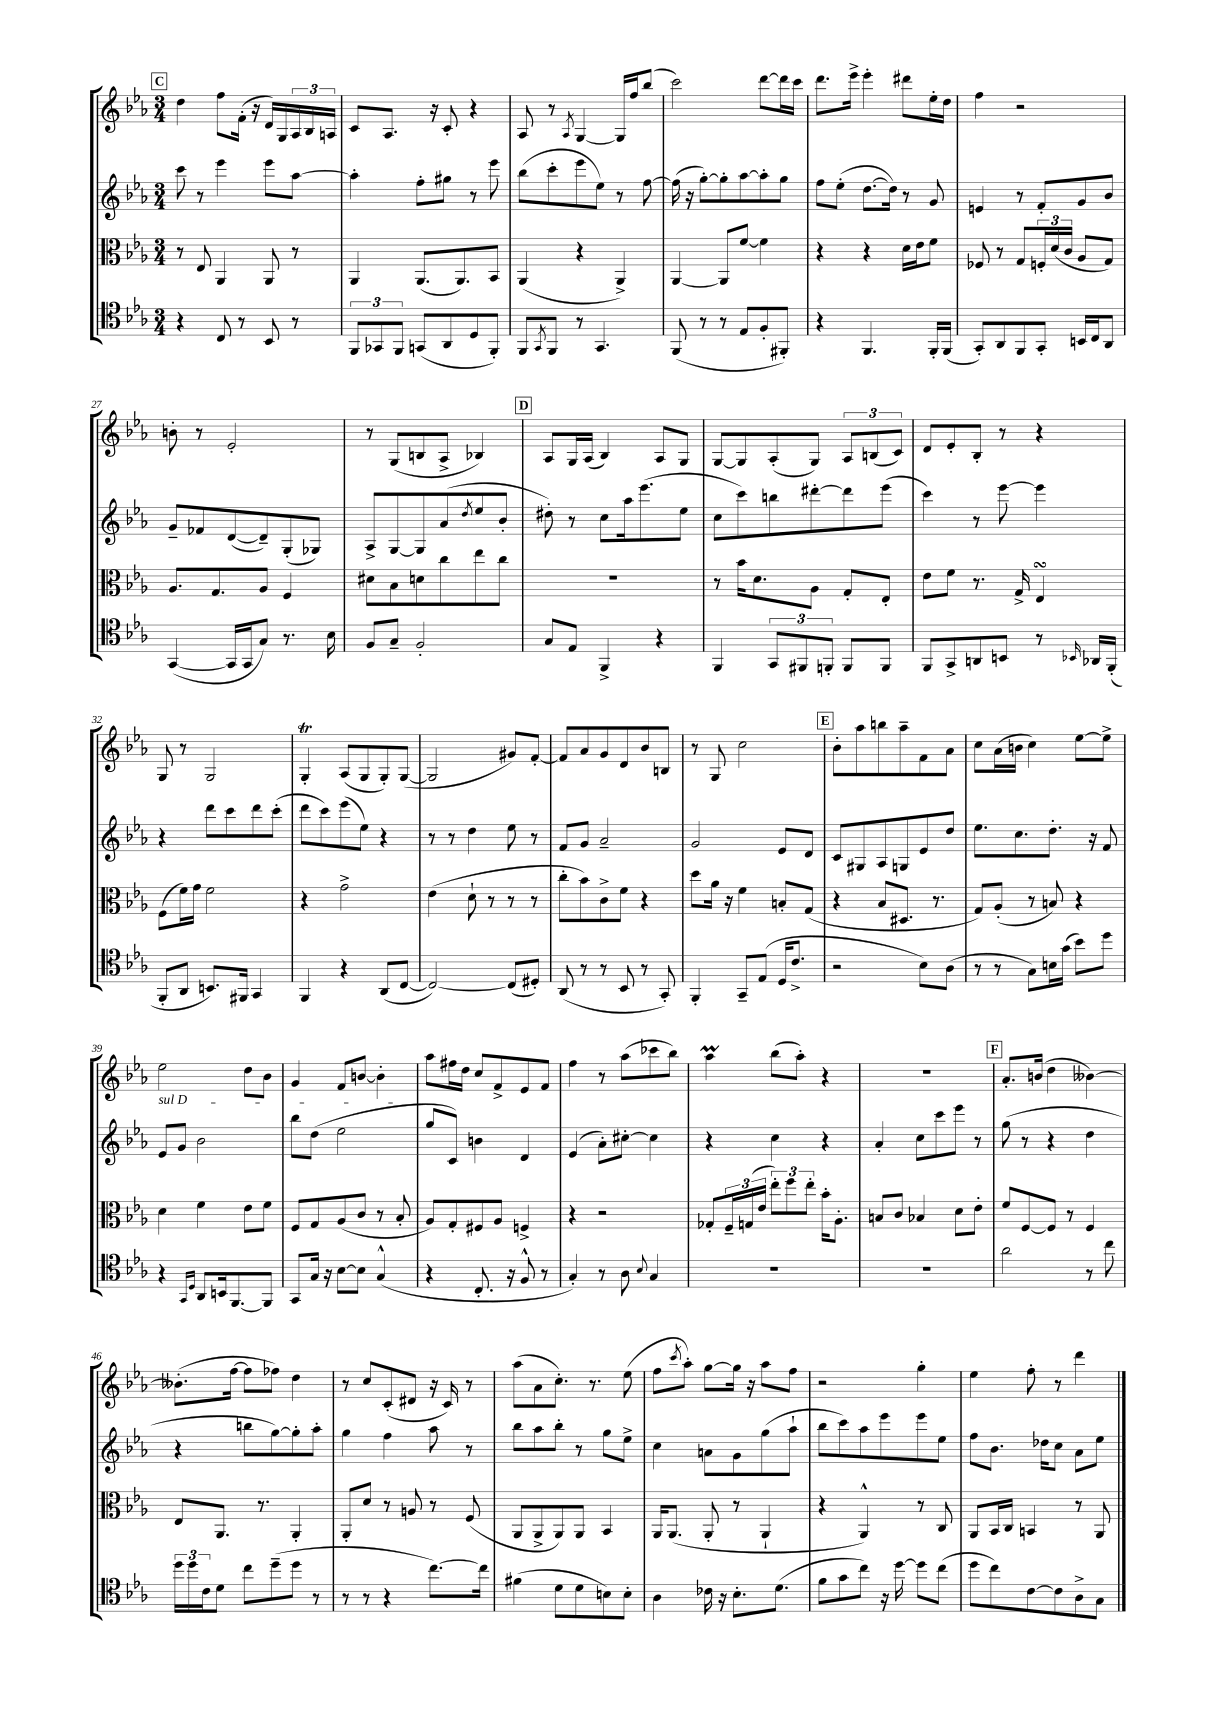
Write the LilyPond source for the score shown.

<<
\new StaffGroup <<
\new Staff = "s0" {
    \clef treble \key ees \major \numericTimeSignature \time 3/4
    \mark \markup { \box "C" } d''4 f''8 f'16-.( r16 d'16) g16 \tuplet 3/2 { aes16 bes16 a16 } |
    c'8 aes8. r16 c'8-. r4 |
    aes8 r8 \acciaccatura { aes8 } g4~ g16 f''16 bes''8( |
    c'''2) d'''8~ d'''16 c'''16 |
    d'''8. ees'''16-> ees'''4-. dis'''8 ees''16-. d''16 |
    f''4 r2 |
    b'8-. r8 ees'2-. |
    r8 g8( b8 aes8-> bes4) |
    \mark \markup { \box "D" } aes8 g16 aes16( bes4) aes8 g8 |
    g8~ g8 aes8-.( g8) \tuplet 3/2 { aes8 b8( c'8) } |
    d'8 ees'8-. bes8-. r8 r4 |
    g8 r8 g2 |
    g4-.\trill aes8( g8 g8-.) g8~( |
    g2 gis'8) f'8~-. |
    f'8 aes'8 g'8 d'8 bes'8 b8 |
    r8 g8 c''2 |
    \mark \markup { \box "E" } bes'8-. aes''8 b''8 aes''8-- f'8 aes'8 |
    c''8 aes'16( b'16 c''4) ees''8~ ees''8-> |
    ees''2 d''8 bes'8 |
    g'4 f'8 b'8~ b'4-. |
    aes''8 fis''16 d''16 c''8 f'8-> ees'8 f'8 |
    f''4 r8 aes''8( ces'''8 bes''8) |
    aes''4\prall bes''8( aes''8-.) r4 |
    R2. |
    \mark \markup { \box "F" } aes'8.-. b'16( d''4 beses'4~) |
    beses'8.-.( f''16~ f''8 fes''8) d''4 |
    r8 c''8 c'8-.( dis'8 r16 c'16) r8 |
    aes''8( aes'8 c''8.-.) r8. ees''8( |
    f''8 \acciaccatura { c'''8 } aes''8-.) g''8~ g''16 r16 aes''8 f''8 |
    r2 g''4-. |
    ees''4 f''8-. r8 d'''4 \bar "|." |
}
\new Staff = "s1" {
    \clef treble \key ees \major \numericTimeSignature \time 3/4
    \mark \markup { \box "C" } c'''8 r8 ees'''4 ees'''8 aes''8~ |
    aes''4-. f''8-. gis''8 r8 ees'''8 |
    bes''8( c'''8-. ees'''8 ees''8) r8 f''8~ |
    f''16( r16 g''8~-.) g''8-. aes''8~ aes''8-. g''8 |
    f''8 ees''8-.( d''8.~ d''16) r8 g'8 |
    e'4 r8 f'8-. g'8 bes'8 |
    g'8-- fes'8 d'8~( d'8--) g8-.( ges8) |
    aes8-> g8~ g8 aes'8( \acciaccatura { d''8 } ees''8 bes'8-. |
    \mark \markup { \box "D" } dis''8-.) r8 c''8 aes''16 ees'''8.( ees''8 |
    c''8 c'''8) b''8 dis'''8~-. dis'''8 ees'''8( |
    c'''4) r8 ees'''8~ ees'''4 |
    r4 d'''8 c'''8 d'''8 c'''8-.( |
    d'''8 c'''8) ees'''8( ees''8) r4 |
    r8 r8 d''4 ees''8 r8 |
    f'8 g'8 aes'2-- |
    g'2 ees'8 d'8 |
    \mark \markup { \box "E" } c'8 gis8 aes8 g8 ees'8 d''8 |
    ees''8. c''8. d''8.-. r16 f'8 |
    \once \override TextSpanner.bound-details.left.text = \markup { \italic "sul D" } ees'8\startTextSpan g'8 bes'2 |
    bes''8 d''8( ees''2\stopTextSpan |
    g''8 c'8) b'4 d'4 |
    ees'4( aes'8-.) cis''8~-. cis''4 |
    r4 c''4 r4 |
    aes'4-. c''8 c'''8 ees'''8 r8 |
    \mark \markup { \box "F" } g''8( r8 r4 d''4 |
    r4 b''8 g''8~) g''8-. aes''8-. |
    g''4 f''4 aes''8 r8 |
    bes''8 aes''8 bes''8-. r8 g''8 ees''8-> |
    c''4 a'8 g'8 g''8( aes''8-! |
    bes''8 c'''8) aes''8 ees'''8 ees'''8 ees''8 |
    f''8 bes'8. des''16 c''8 aes'8 ees''8 \bar "|." |
}
\new Staff = "s2" {
    \clef alto \key ees \major \numericTimeSignature \time 3/4
    \mark \markup { \box "C" } r8 ees8 aes,4 aes,8 r8 |
    aes,4 aes,8.( aes,8.) bes,8 |
    aes,4( r4 aes,4->) |
    aes,4~ aes,8 f'8~ f'4 |
    r4 r4 d'16 ees'16 f'8 |
    fes8 r8 g8 \tuplet 3/2 { f16-. d'16( c'16 } aes8 g8) |
    aes8. g8. aes8 f4 |
    dis'8 bes8 d'8 c''8 ees''8 c''8 |
    \mark \markup { \box "D" } R2. |
    r8 bes'16 d'8. aes8 g8-. ees8-. |
    ees'8 f'8 r8. g16-> ees4\turn |
    f8( f'16) g'16 f'2 |
    r4 g'2-> |
    ees'4( d'8-! r8 r8 r8 |
    c''8-. bes'8) c'8-> f'8 r4 |
    d''8 aes'16 r16 f'4 b8-. g8( |
    \mark \markup { \box "E" } r4 bes8 dis8. r8. |
    g8) aes8-.( r8 b8) r4 |
    d'4 f'4 ees'8 f'8 |
    f8 g8 aes8( c'8 r8 bes8-. |
    aes8) g8-. fis8 aes8 f4-> |
    r4 r2 |
    ges8-. \tuplet 3/2 { f16-- g16( ees'16 } \tuplet 3/2 { ees''8-.) f''8 ees''8-. } bes'16-. aes8.-. |
    b8 c'8 bes4 d'8 ees'8-. |
    \mark \markup { \box "F" } f'8 f8~ f8 r8 f4 |
    ees8 aes,8. r8. aes,4-. |
    aes,8-. d'8 r8 a8 r8 f8( |
    aes,8 aes,8-> aes,8) aes,8 bes,4 |
    aes,16 aes,8.( aes,8-. r8 aes,4-! |
    r4 aes,4-^) r8 c8 |
    aes,8 bes,16 c16 b,4 r8 aes,8 \bar "|." |
}
\new Staff = "s3" {
    \clef tenor \key ees \major \numericTimeSignature \time 3/4
    \mark \markup { \box "C" } r4 c8 r8 bes,8 r8 |
    \tuplet 3/2 { f,8 ges,8 f,8 } g,8( aes,8 d8 f,8-.) |
    f,8 \acciaccatura { g,8 } f,8 r8 g,4. |
    f,8( r8 r8 ees8 f8-. fis,8-.) |
    r4 f,4. f,16-. f,16( |
    g,8-.) aes,8 f,8 g,8-. b,16 c16 aes,8 |
    g,4~( g,16 g,16 g8) r8. bes16 |
    f8 g8-- f2-. |
    \mark \markup { \box "D" } g8 ees8 f,4-> r4 |
    f,4 \tuplet 3/2 { g,8 fis,8 f,8-. } f,8 f,8 |
    f,8 g,8-> a,8 b,8 r8 \grace { bes,16 } aes,16 f,16-.( |
    f,8-. aes,8 b,8.) fis,16 g,4 |
    f,4 r4 aes,8( c8~ |
    c2~) c8( dis8-.) |
    aes,8( r8 r8 bes,8 r8 g,8-.) |
    f,4-. g,8-- ees8( d16 c'8.-> |
    \mark \markup { \box "E" } r2 bes8) aes8( |
    r8 r8 g8) b16 g'16( bes'8) d''8 |
    r4 \grace { g,16 d16 } aes,8 b,16 f,8.~ f,8 |
    g,8 g16 r16 bes8~ bes8 g4-^( |
    r4 c8.-. r16 f8-^ r8 |
    g4-.) r8 aes8 \appoggiatura { bes8 } g4 |
    R2. |
    R2. |
    \mark \markup { \box "F" } aes'2 r8 c''8 |
    \tuplet 3/2 { d''16 d''16 c'16 } d'8 c''8 d''8--( d''8 r8 |
    r8 r8 r4 c''8.~) c''16 |
    fis'4( d'8 d'8 b8) b8-. |
    aes4 ces'16 r16 bes8.-. d'8.( |
    f'8 g'8 c''8) r16 d''16~ d''8 c''8( |
    d''8 c''8) c'8~ c'8 aes8-> g8 \bar "|." |
}
>>
>>
\layout { \context { \Score currentBarNumber = #21 } }
